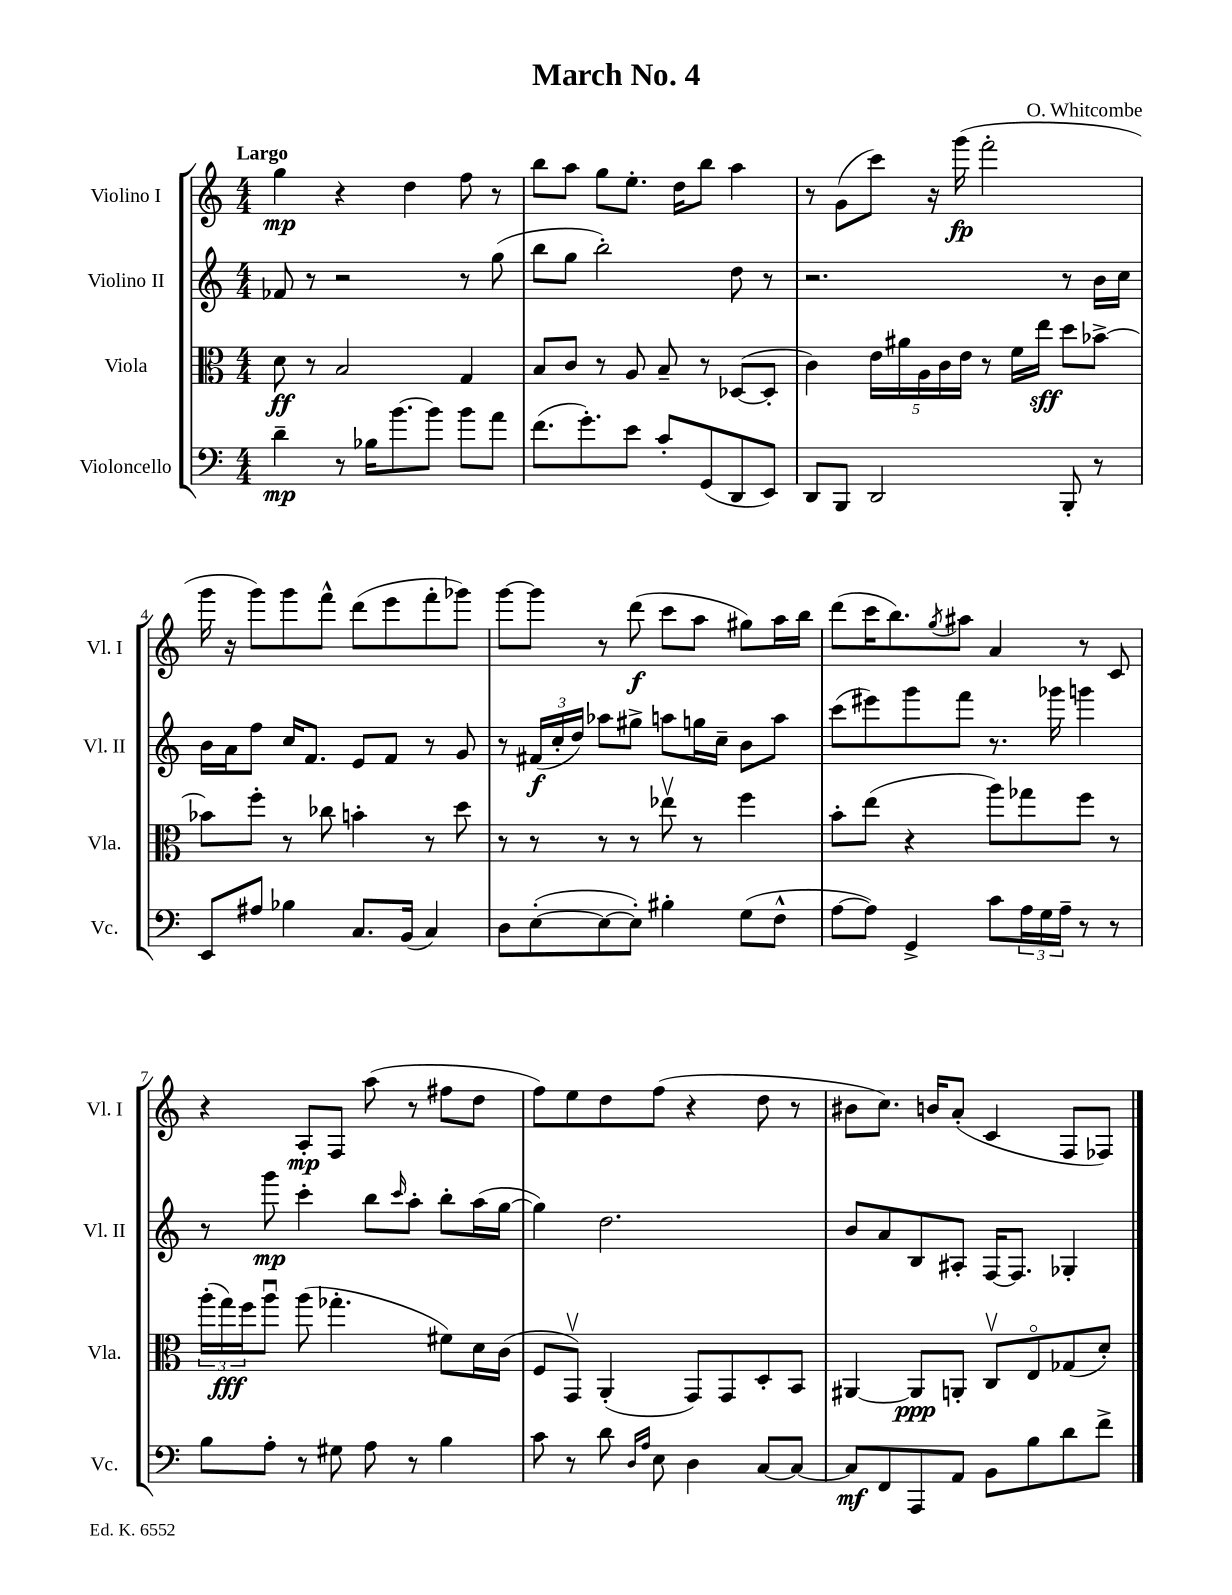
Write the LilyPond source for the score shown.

\header { title = "March No. 4" composer = "O. Whitcombe" }
<<
\new StaffGroup <<
\new Staff = "s0" \with { instrumentName = "Violino I" shortInstrumentName = "Vl. I" } {
    \clef treble \key c \major \numericTimeSignature \time 4/4 \tempo "Largo"
    g''4\mp r4 d''4 f''8 r8 |
    b''8 a''8 g''8 e''8.-. d''16 b''8 a''4 |
    r8 g'8( c'''8) r16 g'''16\fp( f'''2-. |
    g'''16 r16 g'''8) g'''8 f'''8-^ d'''8( e'''8 f'''8-. ges'''8) |
    g'''8~ g'''8 r8 d'''8\f( c'''8 a''8 gis''8) a''16 b''16 |
    d'''8( c'''16 b''8.) \acciaccatura { g''8 } ais''8 a'4 r8 c'8 |
    r4 a8-.\mp f8 a''8( r8 fis''8 d''8 |
    f''8) e''8 d''8 f''8( r4 d''8 r8 |
    bis'8 c''8.) b'16 a'8-.( c'4 f8 fes8) \bar "|." |
}
\new Staff = "s1" \with { instrumentName = "Violino II" shortInstrumentName = "Vl. II" } {
    \clef treble \key c \major \numericTimeSignature \time 4/4
    fes'8 r8 r2 r8 g''8( |
    b''8 g''8 b''2-.) d''8 r8 |
    r2. r8 b'16 c''16 |
    b'16 a'16 f''8 c''16 f'8. e'8 f'8 r8 g'8 |
    r8 \tuplet 3/2 { fis'16\f( c''16-. d''16) } aes''8 gis''8-> a''8 g''16 c''16-- b'8 a''8 |
    c'''8( eis'''8) g'''8 f'''8 r8. ges'''16 g'''4 |
    r8 g'''8\mp c'''4-. b''8 \grace { c'''16 } a''8-. b''8-. a''16( g''16~ |
    g''4) d''2. |
    b'8 a'8 b8 ais8-. f16~ f8. ges4-. \bar "|." |
}
\new Staff = "s2" \with { instrumentName = "Viola" shortInstrumentName = "Vla." } {
    \clef alto \key c \major \numericTimeSignature \time 4/4
    d'8\ff r8 b2 g4 |
    b8 c'8 r8 a8 b8-- r8 des8~( des8-. |
    c'4) \tuplet 5/4 { e'16 ais'16 a16 c'16 e'16 } r8 f'16 e''16\sff d''8 bes'8~-> |
    bes'8 f''8-. r8 ces''8 b'4-. r8 d''8 |
    r8 r8 r8 r8 ees''8\upbow r8 f''4 |
    b'8-. e''8( r4 a''8) ges''8 f''8 r8 |
    \tuplet 3/2 { a''16-.( g''16\fff) f''16 } a''8\downbow a''8( ges''4.-. fis'8) d'16 c'16( |
    f8 g,8\upbow) a,4-.( g,8) g,8 d8-. b,8 |
    ais,4~ ais,8\ppp a,8-. c8\upbow e8\flageolet ges8( d'8-.) \bar "|." |
}
\new Staff = "s3" \with { instrumentName = "Violoncello" shortInstrumentName = "Vc." } {
    \clef bass \key c \major \numericTimeSignature \time 4/4
    d'4--\mp r8 bes16 b'8.~ b'8 b'8 a'8 |
    f'8.( g'8.-.) e'8 c'8-. g,8( d,8 e,8) |
    d,8 b,,8 d,2 b,,8-. r8 |
    e,8 ais8 bes4 c8. b,16( c4) |
    d8 e8~-.( e8~ e8-.) bis4-. g8( f8-^ |
    a8~ a8) g,4-> c'8 \tuplet 3/2 { a16 g16 a16-- } r8 r8 |
    b8 a8-. r8 gis8 a8 r8 b4 |
    c'8 r8 d'8 \grace { d16 a16 } e8 d4 c8~ c8~ |
    c8\mf f,8 a,,8 a,8 b,8 b8 d'8 f'8-> \bar "|." |
}
>>
>>
